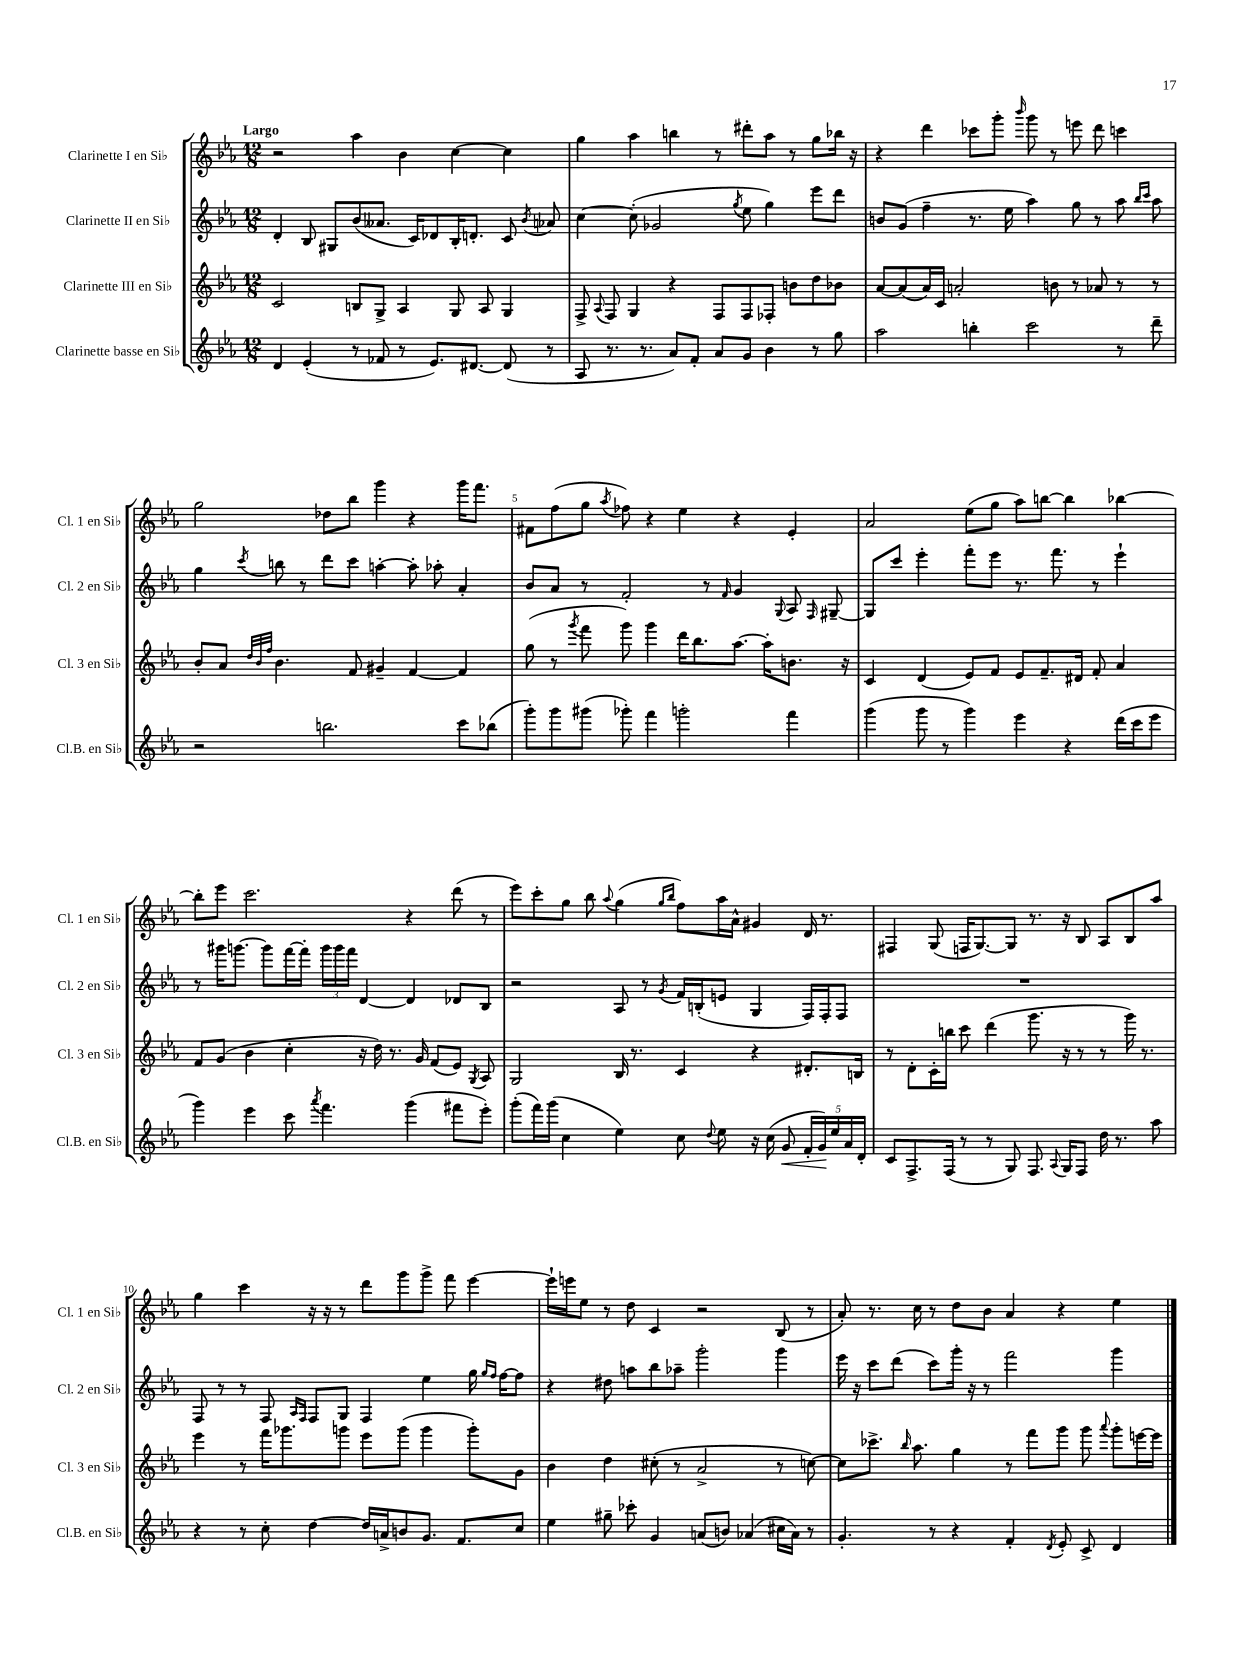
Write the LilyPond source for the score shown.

<<
\new StaffGroup <<
\new Staff = "s0" \with { instrumentName = "Clarinette I en Sib" shortInstrumentName = "Cl. 1 en Sib" } {
    \clef treble \key ees \major \numericTimeSignature \time 12/8 \tempo "Largo"
    \autoBeamOff r2 aes''4 bes'4 c''4~ c''4 |
    g''4 aes''4 b''4 r8 dis'''8[-. aes''8] r8 g''8[ bes''16] r16 |
    r4 d'''4 ces'''8[ g'''8]-. \grace { bes'''16 } g'''8 r8 e'''8 d'''8 c'''4 |
    g''2 des''8[ bes''8] g'''4 r4 g'''16[ f'''8.] |
    fis'8[ f''8( g''8] \acciaccatura { aes''8 } fes''8) r4 ees''4 r4 ees'4-. |
    aes'2 ees''8[( g''8] aes''8[) b''8]~ b''4 bes''4~ |
    bes''8[-. ees'''8] c'''2. r4 d'''8( r8 |
    ees'''8[) c'''8-. g''8] bes''8 \appoggiatura { aes''8 } g''4( \grace { g''16[ bes''16] } f''8[) aes''16 aes'16]-^ gis'4 d'16 r8. |
    fis4 g8( f16[ g8.~) g8] r8. r16 bes8 aes8[ bes8 aes''8] |
    g''4 c'''4 r16 r16 r8 d'''8[ g'''8 g'''8]-> f'''8 ees'''4~ |
    ees'''16[-! e'''16 ees''8] r8 d''8 c'4 r2 bes8( r8 |
    aes'8-.) r8. c''16 r8 d''8[ bes'8] aes'4 r4 ees''4 \bar "|." |
}
\new Staff = "s1" \with { instrumentName = "Clarinette II en Sib" shortInstrumentName = "Cl. 2 en Sib" } {
    \clef treble \key ees \major \numericTimeSignature \time 12/8
    \autoBeamOff d'4-. bes8 gis8[ bes'8( aeses'8.] c'16[) des'8 bes16-. d'8.]-. c'8 \acciaccatura { bes'8 } aes'8 |
    c''4~ c''8-.( ges'2 \acciaccatura { g''8 } ees''8 g''4) ees'''8[ d'''8] |
    b'8[ g'8]( f''4-- r8. ees''16 aes''4) g''8 r8 aes''8 \grace { bes''16[ c'''16] } aes''8 |
    g''4 \acciaccatura { c'''8 } b''8 r8 d'''8[ c'''8] a''4~-. a''8-. aes''8-. aes'4-. |
    bes'8[ aes'8] r8 f'2-. r8 \grace { f'16 } g'4 \appoggiatura { g8 } aes8 \grace { f16 } gis8~-- |
    gis8[ c'''8] ees'''4-. f'''8[-. ees'''8] r8. f'''8. r8 ees'''4-! |
    r8 gis'''16[ g'''8.]~ g'''8[ f'''16~ f'''16]-. \tuplet 3/2 { g'''16[ g'''16 f'''16] } d'4~ d'4 des'8[ bes8] |
    r2 aes8 r8 \acciaccatura { g'8 } f'16[ b16-.( e'8] g4 f16[) f16-. f8] |
    R1. |
    f8 r8 r8 f8 \grace { aes16[ f16] } f8[ g8] f4 ees''4 g''16 \grace { g''16[ f''16] } f''16[~ f''8] |
    r4 dis''8 a''8[ bes''8 aes''8]-- g'''2-. g'''4 |
    ees'''16 r16 c'''8[ d'''8]( c'''8[) g'''16]-. r16 r8 f'''2 g'''4 \bar "|." |
}
\new Staff = "s2" \with { instrumentName = "Clarinette III en Sib" shortInstrumentName = "Cl. 3 en Sib" } {
    \clef treble \key ees \major \numericTimeSignature \time 12/8
    \autoBeamOff c'2 b8[ g8]-> aes4 g8 aes8 g4 |
    f8-> \appoggiatura { aes8 } f8 g4 r4 f8[ f8 fes8]-. b'8[ d''8 bes'8] |
    aes'8[~ aes'8( aes'16) c'16] a'2-. b'8 r8 aes'8 r8 r8 |
    bes'8[-. aes'8] \grace { d''32[ bes'32 f''32] } bes'4. f'8 gis'4-- f'4~ f'4 |
    g''8( r8 \acciaccatura { g'''8 } f'''8 g'''8) g'''4 d'''16[ bes''8. aes''8.]~ aes''16[-. b'8.] r16 |
    c'4 d'4( ees'8[) f'8] ees'8[ f'8.-- dis'16] f'8-. aes'4 |
    f'8[ g'8]( bes'4 c''4-. r16 d''16) r8. g'16 f'8[( ees'8]) \acciaccatura { g8 } aes8 |
    g2 bes16 r8. c'4 r4 dis'8.[-. b16] |
    r8 d'8[-. c'16-. b''16] c'''8 d'''4( g'''8. r16 r8 r8 g'''16) r8. |
    ees'''4 r8 f'''16[ ges'''8. g'''8] ees'''8[ g'''8]( g'''4 g'''8[-.) g'8] |
    bes'4 d''4 cis''8-.( r8 aes'2-> r8 c''8~) |
    c''8[ ces'''8.]-> \grace { bes''16 } aes''8. g''4 r8 f'''8[ g'''8] g'''8 \appoggiatura { aes'''8 } g'''8[-. e'''16~ e'''16] \bar "|." |
}
\new Staff = "s3" \with { instrumentName = "Clarinette basse en Sib" shortInstrumentName = "Cl.B. en Sib" } {
    \clef treble \key ees \major \numericTimeSignature \time 12/8
    \autoBeamOff d'4 ees'4-.( r8 fes'8 r8 ees'8.[) dis'8.]~ dis'8( r8 |
    aes8 r8. r8. aes'8[) f'8]-. aes'8[ g'8] bes'4 r8 g''8 |
    aes''2 b''4-. c'''2 r8 d'''8-- |
    r2 b''2. c'''8[ bes''8]( |
    g'''8[-.) g'''8 gis'''8]( ges'''8-.) f'''4 g'''2-. f'''4 |
    g'''4( g'''8 r8 g'''4) ees'''4 r4 d'''16[( c'''16 ees'''8] |
    g'''4) ees'''4 c'''8 \acciaccatura { aes'''8 } f'''4. g'''4( fis'''8[ ees'''8]-.) |
    g'''8[-.( f'''16) g'''16]( c''4 ees''4) c''8 \appoggiatura { d''8 } ees''8 r16 c''16( g'8\< \tuplet 5/4 { f'16[-. g'16\!) ees''16 aes'16 d'16]-. } |
    c'8[ f8.-> f16]( r8 r8 g8) f8. \appoggiatura { aes8 } g16[ f8] d''16 r8. aes''8 |
    r4 r8 c''8-. d''4~ d''16[ a'16-> b'8 g'8.] f'8.[ c''8] |
    ees''4 gis''8-- ces'''8-. g'4 a'8[( b'8]) aes'4( cis''16[ aes'16]) r8 |
    g'4.-. r8 r4 f'4-. \acciaccatura { d'8 } ees'8-. c'8-> d'4 \bar "|." |
}
>>
>>
\layout { \context { \Score \override BarNumber.break-visibility = ##(#f #t #t) barNumberVisibility = #(every-nth-bar-number-visible 5) } }
